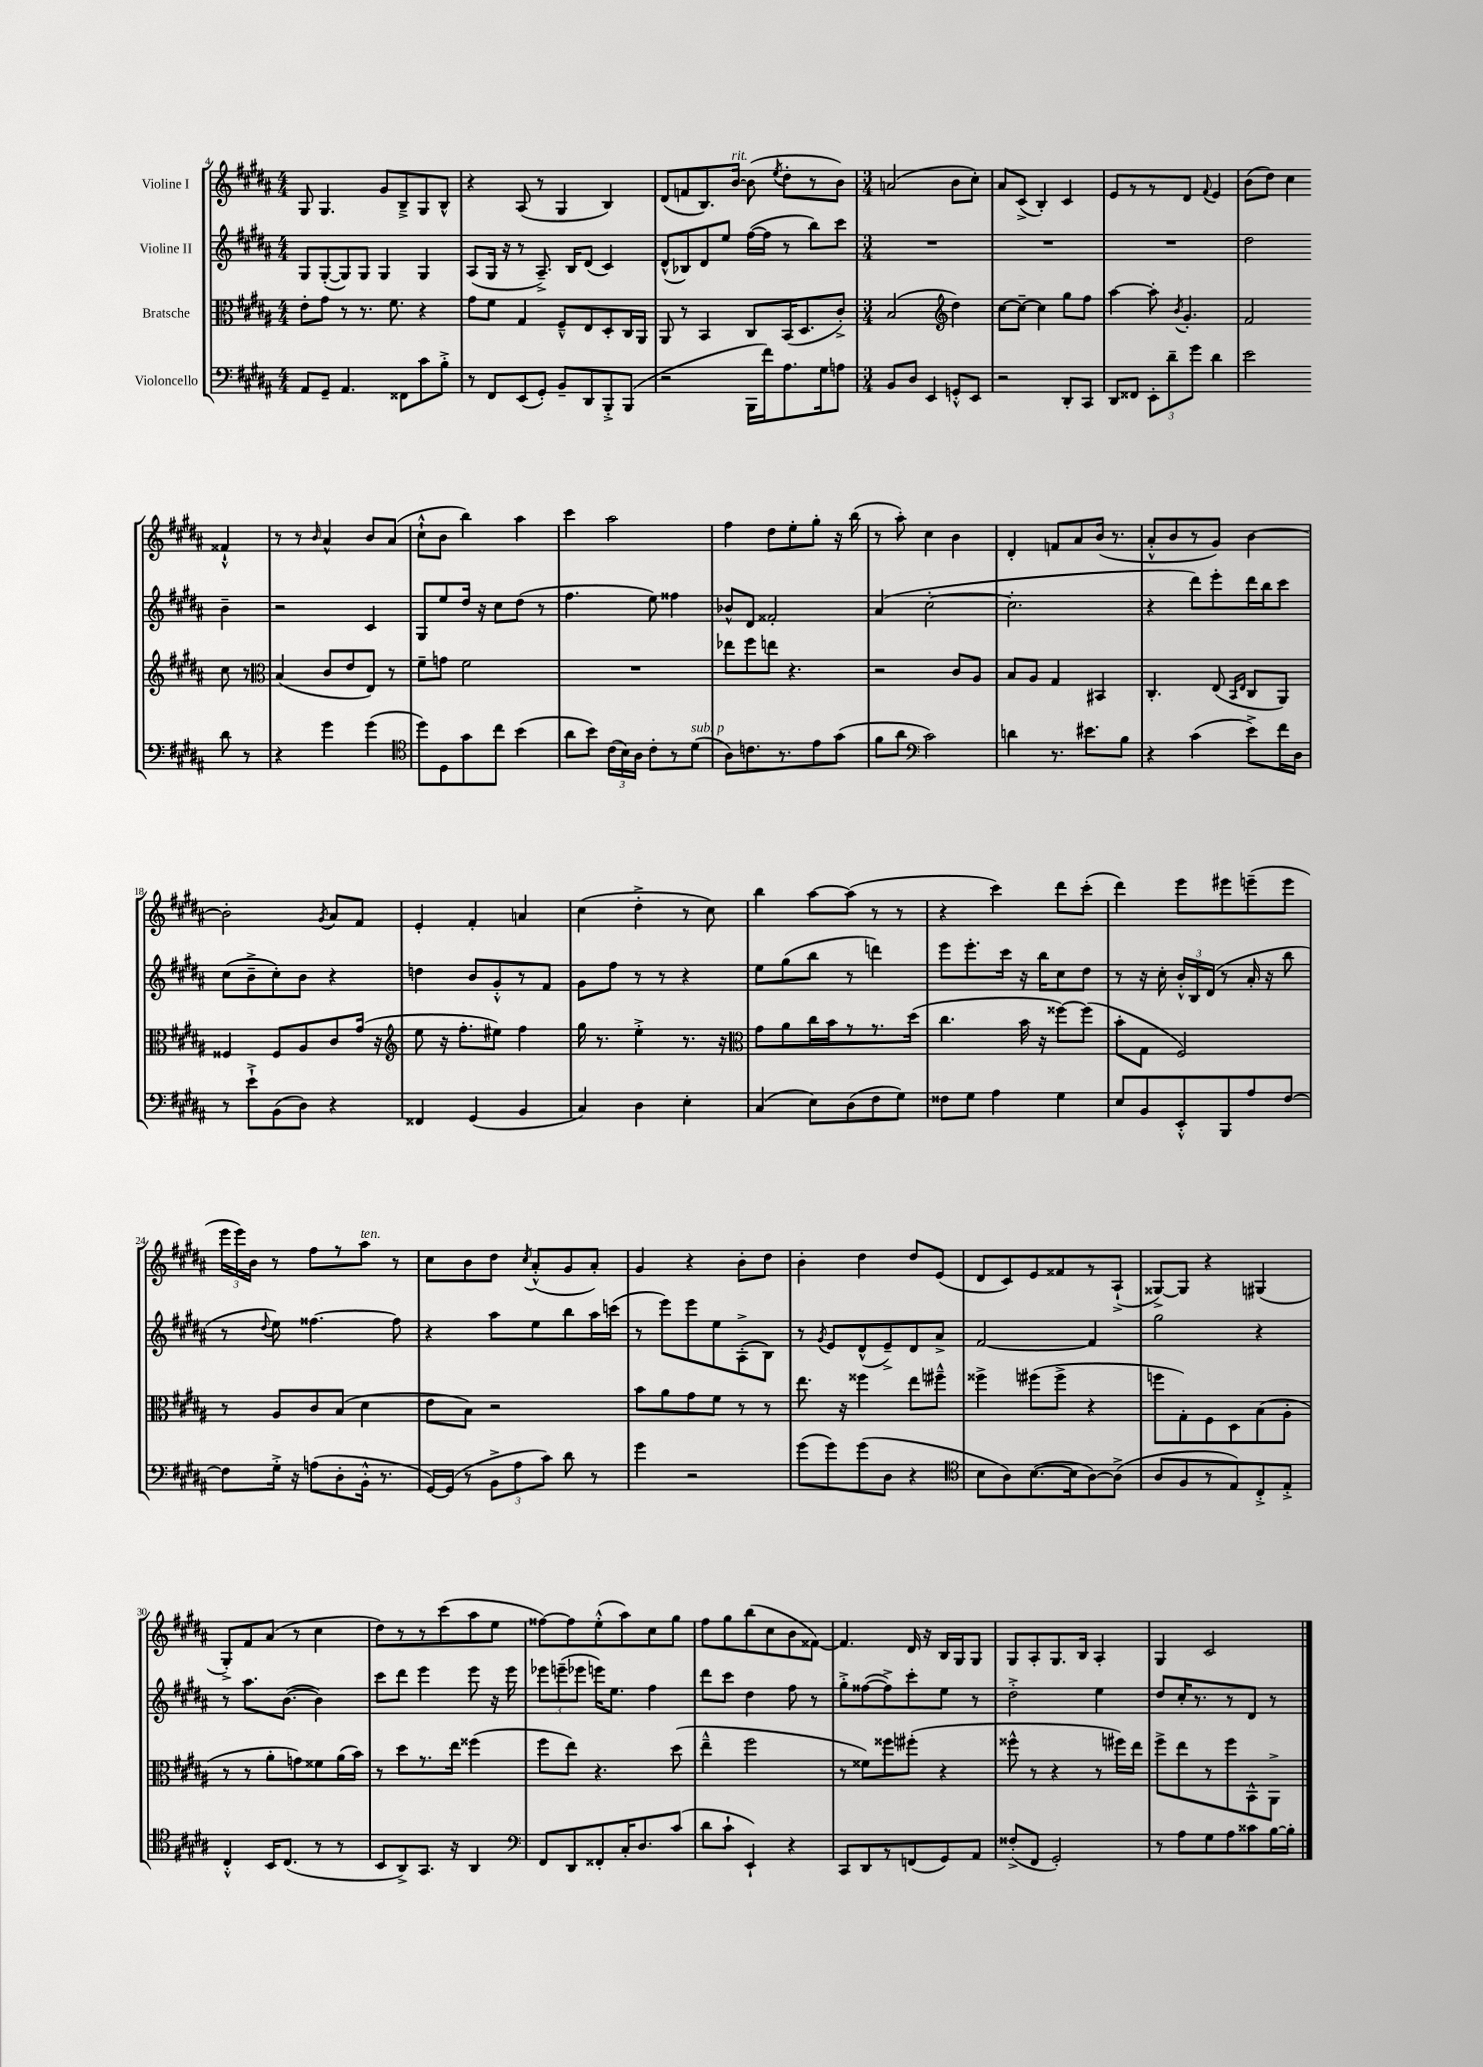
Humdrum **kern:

**kern	**kern	**kern	**kern
*staff4	*staff3	*staff2	*staff1
*clefF4	*clefC3	*clefG2	*clefG2
*k[f#c#g#d#a#]	*k[f#c#g#d#a#]	*k[f#c#g#d#a#]	*k[f#c#g#d#a#]
*M4/4	*M4/4	*M4/4	*M4/4
8AA#	8e'	8G#	8G#
8GG#~	8g#	([8G#'	4.G#
4.AA#	8r	8G#])	.
.	8.r	8G#	.
.	.	4G#	8g#
.	8.f#	.	.
8FF##	.	.	8B~^
8c#	4r	4G#	8G#
8B'^	.	.	8B^^
=	=	=	=
8r	8g#	(8A#	4r
8FF#	8f#	16G#	.
.	.	16r	.
(8EE	4G#	8r	(8A#
8GG#')	.	8.A#~^)	8r
8BB~	8F#~^^	.	4G#
.	.	16B	.
8DD#	8E	(8d#	.
8BBB'^	8D#'	4c#)	4B)
(8BBB	16C#	.	.
.	16AA#	.	.
=	=	=	=
2r	8AA#	(8d#^^	(8d#
.	8r	8B-)	8f
.	4BB	8d#	8.B)
.	.	8ee	.
.	.	.	[16b
16BBB	8C#	([16ff#	(8b]
16f#)	.	16ff#]	.
.	.	.	8qee
8.A#	(16BB	8r	8dd#'
.	8.D#	.	.
.	.	8bb)	8r
16G#	.	.	.
8A	8c#'^)	8ccc#	8b)
=	=	=	=
*M3/4	*M3/4	*M3/4	*M3/4
8BB	(2B	2.r	(2a
8D#	.	.	.
4EE	.	.	.
*	*clefG2	*	*
8GG'^^	4dd#)	.	8b
8EE	.	.	8cc#')
=	=	=	=
2r	[8cc#	2.r	8a#
.	8cc#~_	.	(8c#^
.	4cc#]	.	4B')
8DD#'	8gg#	.	4c#
8CC#	8ff#	.	.
=	=	=	=
8DD#	[4aa#	2.r	8e
8FF##	.	.	8r
12EE'	8aa#']	.	8r
12d#~	.	.	.
.	8qb	.	.
.	4.g#'	.	8d#
12g#	.	.	.
.	.	.	8qqf#
4d#	.	.	4e
=	=	=	=
2e	2f#	2dd#	(8b
.	.	.	8dd#)
.	.	.	4cc#
8d#	8cc#	4b~	4f##`^^
8r	8r	.	.
=	=	=	=
*	*clefC3	*	*
4r	(4B	2r	8r
.	.	.	8r
.	.	.	16qqb
4g#	8c#	.	4a#^^
.	8e	.	.
(4g#	8E)	4c#	8b
.	8r	.	(8a#
=	=	=	=
*clefC4	*	*	*
8dd#)	8f#~	8G#	8cc#`^^
8D#	8g	8ee	8b
8g#	2f#	16dd#	4bb)
.	.	16r	.
8cc#	.	8cc#	.
(4b	.	(8dd#	4aa#
.	.	8r	.
=	=	=	=
8a#	2.r	4.ff#	4ccc#
8b)	.	.	.
(24c#	.	.	2aa#
24B)	.	.	.
24A#	.	.	.
8c#'	.	8ee)	.
8r	.	4ff##	.
(8d#	.	.	.
=	=	=	=
8A#)	8ee-	8b-^^	4ff#
8.c	8ff#	8d#	.
.	8ee	2f##'	8dd#
8.r	.	.	.
.	4.r	.	8ee'
8e	.	.	8gg#'
(8g#	.	.	16r
.	.	.	(16bb
=	=	=	=
8f#	2r	(4a#	8r
8a#	.	.	8aa#')
*clefF4	*	*	*
2c#)	.	[2cc#'	4cc#
.	8c#	.	4b
.	8A#	.	.
=	=	=	=
4d	8B	2.cc#']	4d#'
.	8A#	.	.
8.r	4G#	.	8f
.	.	.	8a#
8.e#	.	.	.
.	4BB#	.	(16b
.	.	.	8.r
8B	.	.	.
=	=	=	=
4r	4.C#'	4r	8a#'^^
.	.	.	8b
(4c#	.	8ddd#)	8r
.	(8E	8eee'	8g#)
.	16qqBB	.	.
.	16qqE	.	.
8e^)	8C#	16ddd#	[4b
.	.	16bb	.
16f#	8AA#)	8ccc#	.
16D#	.	.	.
=	=	=	=
8r	4F##	(8cc#	2b']
8e`^	.	8b~^	.
(8BB	8F##	8cc#')	.
8D#)	8A#	8b	.
.	.	.	8qg#
4r	8c#	4r	8a#
.	(16g#	.	8f#
.	16r	.	.
=	=	=	=
*	*clefG2	*	*
4FF##	8ee	4dd	4e'
.	16r	.	.
.	8.ff#'	.	.
(4GG#	.	8b	4f#'
.	8ee#)	8g#'^^	.
4BB	4ff#	8r	4a
.	.	8f#	.
=	=	=	=
4C#)	16gg#	8g#	(4cc#
.	8.r	.	.
.	.	8ff#	.
4D#	4ee'^	8r	4dd#'^
.	.	8r	.
4E'	8.r	4r	8r
.	.	.	8cc#)
.	16r	.	.
=	=	=	=
*	*clefC3	*	*
(4C#	8g#	8ee	4bb
.	8a#	(8gg#	.
8E)	16cc#	8bb	[8aa#
.	16b	.	.
(8D#	8r	8r	(8aa#]
8F#	8.r	4ddd)	8r
8G#)	.	.	8r
.	(16dd#	.	.
=	=	=	=
8F##	4.cc#	8eee	4r
8G#	.	8.eee'	.
4A#	.	.	4ccc#)
.	.	16ccc#	.
.	16b	16r	.
.	16r	16bb	.
4G#	[8ff##)	8cc#	8ddd#
.	(8ff##]	8dd#	(8ccc#'
=	=	=	=
8E	8b'	8r	4ddd#)
8BB	8G#	16r	.
.	.	16cc#'	.
8EE'^^	2F#)	24b'^^	8eee
.	.	24B	.
.	.	(24d#	.
8BBB	.	8r	8eee#
8A#	.	16a#'	(8eee~
.	.	16r	.
[8F#	.	8bb	8eee
=	=	=	=
8F#]	8r	8r	24eee
.	.	.	24eee)
.	.	.	24b
.	.	8qqdd#	.
16G#'^	8A#	8ee)	8r
16r	.	.	.
(8A	8c#	[4.ff##	8ff#
8D#'	(8B	.	8r
16BB'^^	4d#	.	8aa#
8.r	.	.	.
.	.	8ff##]	8r
=	=	=	=
[16GG#)	8e	4r	8cc#
(16GG#]	.	.	.
8r	8B)	.	8b
12BB^	2r	8aa#	8dd#
12A#	.	.	.
.	.	.	8qcc#
.	.	8ee	(8a#'^^
12c#)	.	.	.
8d#	.	8bb	8g#
8r	.	16aa#	8a#')
.	.	(16ccc	.
=	=	=	=
4g#	8b	8r	4g#
.	8a#	8eee)	.
2r	8g#	8eee	4r
.	8f#	8ee	.
.	8r	(8A#'^	8b'
.	8r	8B)	8dd#
=	=	=	=
(8g#	8.ee	8r	4b'
.	.	8qg#	.
8g#)	.	8e	.
.	16r	.	.
(8g#	4ff##	(8d#^^	4dd#
8D#	.	8e~^)	.
4r	8ee	8d#	8dd#
.	8ff#~^^	8a#^	(8e
=	=	=	=
*clefC4	*	*	*
8B	4ff##^	[2f#	8d#
8A#)	.	.	8c#)
([8.B	(8ff#	.	8e
.	8ff#^	.	8f##
16B]	.	.	.
[8A#)	4r	4f#]	8r
(8A#^]	.	.	(8A#`^
=	=	=	=
8A#	8ff	2gg#	[8G##^)
8F#	8G#')	.	8G##]
8r	8F#	.	4r
8E)	8D#	.	.
8C#'^	(8B	4r	(4G#
8E'^	8A#'	.	.
=	=	=	=
4C#'^^	8r	8r	8G#'^)
.	8r	8.aa#	8f#
16BB	8a#'	.	(8a#
(8.C#	.	([8.b	.
.	8g)	.	8r
8r	8f##	4b])	4cc#
8r	(16a#	.	.
.	16b)	.	.
=	=	=	=
8BB	8r	8ccc#	8dd#)
8AA#^)	8dd#	8ddd#	8r
8.GG#	8.r	4eee	8r
.	.	.	(8ccc#
16r	16ee	.	.
4AA#	(4ff##	8eee	8aa#
.	.	16r	8ee
.	.	16eee	.
=	=	=	=
*clefF4	*	*	*
8FF#	8ff#	12eee-	[8ff##)
.	.	(12eee~	.
8DD#	8ee)	.	8ff##]
.	.	12eee-	.
8FF##'	4.r	16eee)	(8ee'^^
.	.	8.ee	.
16C#'	.	.	8aa#)
8.D#	.	.	.
.	.	4ff#	8cc#
(8c#	(8dd#	.	8gg#
=	=	=	=
8d#	4ee~^^	8ddd#	8ff#
8c#`	.	8ccc#	8gg#
4EE`)	2ff#	4dd#	(8bb
.	.	.	8cc#
4r	.	8ff#	8b
.	.	8r	[8f##)
=	=	=	=
8CC#	8r	8gg#'^	4.f##]
8DD#	8f##)	([8ff##	.
8r	8ff##	8ff##^])	.
(8FF	(8ff#'	8ccc#'	16d#
.	.	.	16r
8GG#)	4r	8ee	16B
.	.	.	16G#
8AA#	.	8r	8G#
=	=	=	=
(8F##'^	8ff##^^	2dd#'^	8G#
8FF#	8r	.	8A#'
2GG#')	4r	.	8.G#
.	.	.	16B
.	8r	4ee	4A#'
.	16ff#)	.	.
.	16ee	.	.
=	=	=	=
8r	8ff#^	8dd#	4G#
8A#	8ee	16cc#'	.
.	.	8.r	.
8G#	8r	.	2c#
8A#	8ff#	8r	.
8c##	8BB^^	8d#	.
[16B	8AA#^	8r	.
16B']	.	.	.
==	==	==	==
*-	*-	*-	*-
